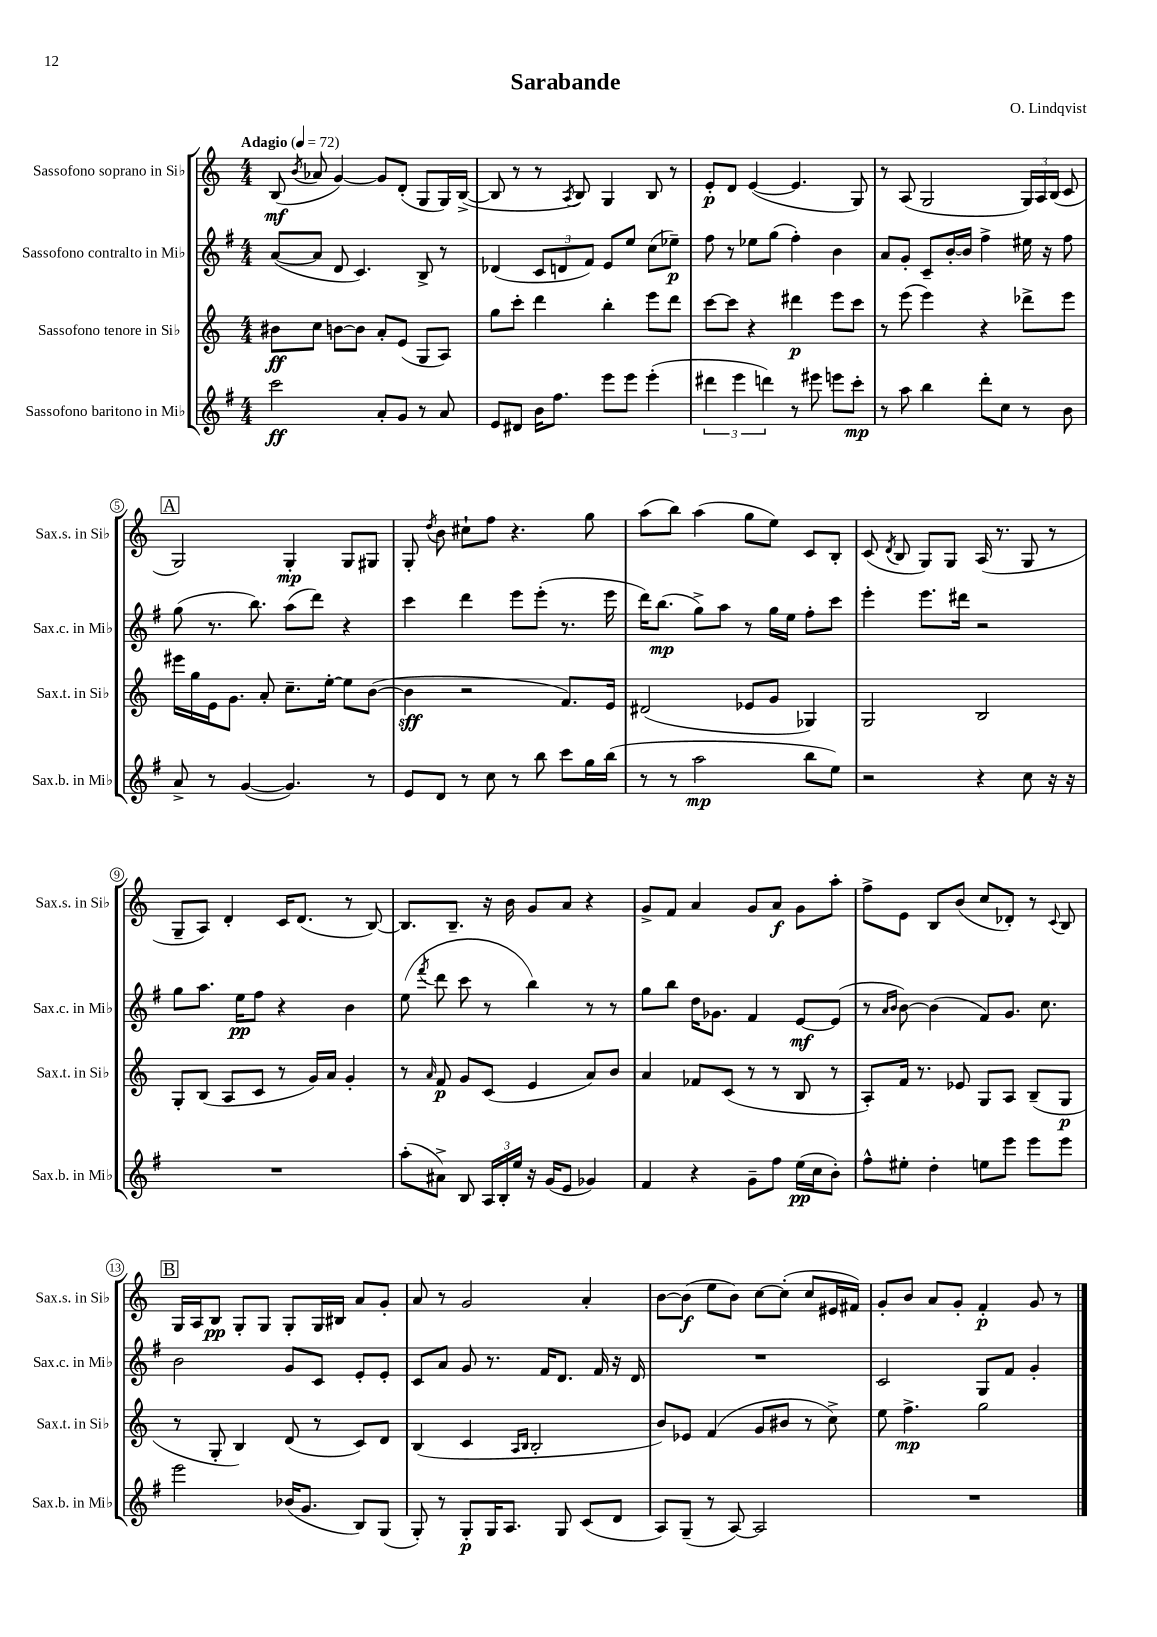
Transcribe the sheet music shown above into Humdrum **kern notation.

**kern	**kern	**kern	**kern
*staff4	*staff3	*staff2	*staff1
*clefG2	*clefG2	*clefG2	*clefG2
*k[f#]	*k[]	*k[f#]	*k[]
*M4/4	*M4/4	*M4/4	*M4/4
*MM72	*MM72	*MM72	*MM72
2ccc\	8b#\L	([8a/L	(8B/
.	.	.	8qb/
.	8cc\J	8a/]J	8a-/
.	[8b\L	8d/	[4g/)
.	8b\]J	4.c/)	.
8a'/L	8a'/L	.	8g/]L
8g/J	(8e/J	.	(8d'/J
8r	8G/L	8B^/	8G/L
8a/	8A/J)	8r	16G/L)
.	.	.	([16B^/JJ
=	=	=	=
8e/L	8gg\L	(4d-/	8B/]
8d#/J	8ccc'\J	.	8r
16b\LK	4ddd\	12c/L	8r
8.ff#\J	.	.	.
.	.	12d/	.
.	.	.	8qA/
.	.	.	8B/)
.	.	12f#/J)	.
8eee\L	4bb'\	8e/L	4G/
8eee\J	.	8ee/J	.
(4eee'\	8eee\L	(8cc\L	8B/
.	8ddd\J	8ee-~\J)	8r
=	=	=	=
6ddd#\	[8ccc\L	8ff#\	8e'/L
.	8ccc\]J	8r	8d/J
6eee\	.	.	.
.	4r	8ee-\L	([4e/
6ddd\)	.	.	.
.	.	(8gg\J	.
8r	4ddd#\	4ff#'\)	4.e/]
8eee#\	.	.	.
8eee\L	8eee\L	4b\	.
8ccc'\J	8ccc\J	.	8G/)
=	=	=	=
8r	8r	8a/L	8r
8aa\	(8eee\	8g'/J	(8A/
4bb\	4eee\)	8c~/L	2G/
.	.	[16b'/L	.
.	.	16b/]JJ	.
8ddd'\L	4r	4ff#^\	.
8cc\J	.	.	.
8r	8ddd-^\L	16ee#\	24G/LL)
.	.	.	24A/
.	.	16r	.
.	.	.	(24B/JJ
8b\	8eee\J	8ff#\	8c/
=	=	=	=
8a^/	16eee#\LL	(8gg\	2G/)
.	16gg\	.	.
8r	16e\J	8.r	.
.	8.g\J	.	.
([4g/	.	.	.
.	.	8.bb\)	.
.	8a'/	.	.
4.g/])	8.cc~\L	(8aa\L	4G'/
.	.	8ddd\J)	.
.	[16ee'\Jk	.	.
.	8ee\]L	4r	8G/L
8r	([8b\J	.	8G#/J
=	=	=	=
8e/L	4b\]	4ccc\	8G'/
.	.	.	8qdd/
8d/J	.	.	8b\
8r	2r	4ddd\	8cc#`\L
8cc\	.	.	8ff\J
8r	.	8eee\L	4.r
8bb\	.	(8eee'\J	.
8ccc\L	8.f/L)	8.r	.
16gg\L	.	.	8gg\
(16bb\JJ	16e/Jk	16eee\	.
=	=	=	=
8r	(2d#/	16ddd\LK)	(8aa\L
.	.	(8.bb\J	.
8r	.	.	8bb\J)
2aa\	.	8gg^\L)	(4aa\
.	.	8aa\J	.
.	8e-/L	8r	8gg\L
.	8g/J	16gg\LL	8ee\J)
.	.	16ee\JJ	.
8bb\L	4G-/)	8ff#'\L	8c/L
8ee\J)	.	8ccc\J	8B'/J
=	=	=	=
2r	2G/	4eee'\	(8c/
.	.	.	8qd/
.	.	.	8B/
.	.	8.eee\L	8G/L)
.	.	.	8G/J
.	.	16ddd#\Jk	.
4r	2B/	2r	(16A/
.	.	.	8.r
8cc\	.	.	8G/
16r	.	.	8r
16r	.	.	.
=	=	=	=
1r	8G'/L	8gg\L	8G~/L
.	(8B/J	8.aa\J	8A/J)
.	8A/L	.	4d'/
.	.	16ee\LK	.
.	8c/J	8ff#\J	.
.	8r	4r	16c/LK
.	.	.	(8.d/J
.	16g/LL)	.	.
.	16a/JJ	.	.
.	4g'/	4b\	8r
.	.	.	[8B/)
=	=	=	=
(8aa'\L	8r	(8ee\	8.B/]L
.	16qqa/	8qfff#/	.
8a#^\J)	8f/	8ddd\	.
.	.	.	8.B~/J
8B/	8g/L	8ccc\	.
24A/LL	(8c/J	8r	16r
24B'/	.	.	.
.	.	.	16b\
24ee/JJ	.	.	.
16r	4e/	4bb\)	8g/L
(16g/LK	.	.	.
8e/J	.	.	8a/J
4g-/)	8a/L)	8r	4r
.	8b/J	8r	.
=	=	=	=
4f#/	4a/	8gg\L	8g^/L
.	.	8bb\J	8f/J
4r	8f-/L	16dd\LK	4a/
.	.	8.g-\J	.
.	(8c/J	.	.
8g~\L	8r	4f#/	8g/L
8ff#\J	8r	.	8a/J
(16ee\LL	8B/	[8e/L	8g\L
16cc\J	.	.	.
8b'\J)	8r	(8e/]J	8aa'\J
=	=	=	=
8ff#^^\L	8A'/L)	8r	8ff^\L
.	.	16qqa/LL	.
.	.	16qqb/JJ	.
8ee#'\J	16f/Jk	[8b\)	8e\J
.	8.r	.	.
4dd'\	.	(4b\]	8B/L
.	8e-/	.	(8b/J
8ee\L	8G/L	8f#/L)	8cc/L
8eee\J	8A/J	8.g/J	8d-'/J)
8eee\L	(8B~/L	.	8r
.	.	8.cc\	.
.	.	.	8qqc/
8eee\J	8G/J	.	8B/
=	=	=	=
2eee\	8r	2b\	16G/LL
.	.	.	16A/J
.	8G'/	.	8B/J
.	4B/)	.	8G'/L
.	.	.	8G/J
(16b-/LK	(8d/	8g/L	8G'/L
8.g/J	.	.	.
.	8r	8c/J	16G/L
.	.	.	16B#/JJ
8B/L)	8c/L)	8e'/L	8a/L
(8G/J	8d/J	8e'/J	8g'/J
=	=	=	=
8G'/)	(4B/	8c/L	8a/
8r	.	8a/J	8r
8G'/L	4c/	8g/	2g/
16G/K	.	8.r	.
8.A/J	.	.	.
.	16qqA/LL	.	.
.	16qqB/JJ	.	.
.	2B'/	.	.
.	.	16f#/LK	.
8G/	.	8.d/J	.
(8c/L	.	.	4a'/
.	.	16f#/	.
8d/J	.	16r	.
.	.	16d/	.
=	=	=	=
8A/L)	8b/L)	1r	[8b\L
(8G~/J	8e-/J	.	(8b\]J
8r	(4f/	.	8ee\L
[8A/)	.	.	8b\J)
2A/]	8g/L	.	[8cc\L
.	8b#/J	.	(8cc'\]J
.	8r	.	8cc/L
.	8cc^\)	.	16e#/L
.	.	.	16f#/JJ)
=	=	=	=
1r	8ee\	2c/	8g'/L
.	4.ff^\	.	8b/J
.	.	.	8a/L
.	.	.	8g'/J
.	2gg\	8G/L	4f'/
.	.	8f#/J	.
.	.	4g'/	8g/
.	.	.	8r
==	==	==	==
*-	*-	*-	*-
